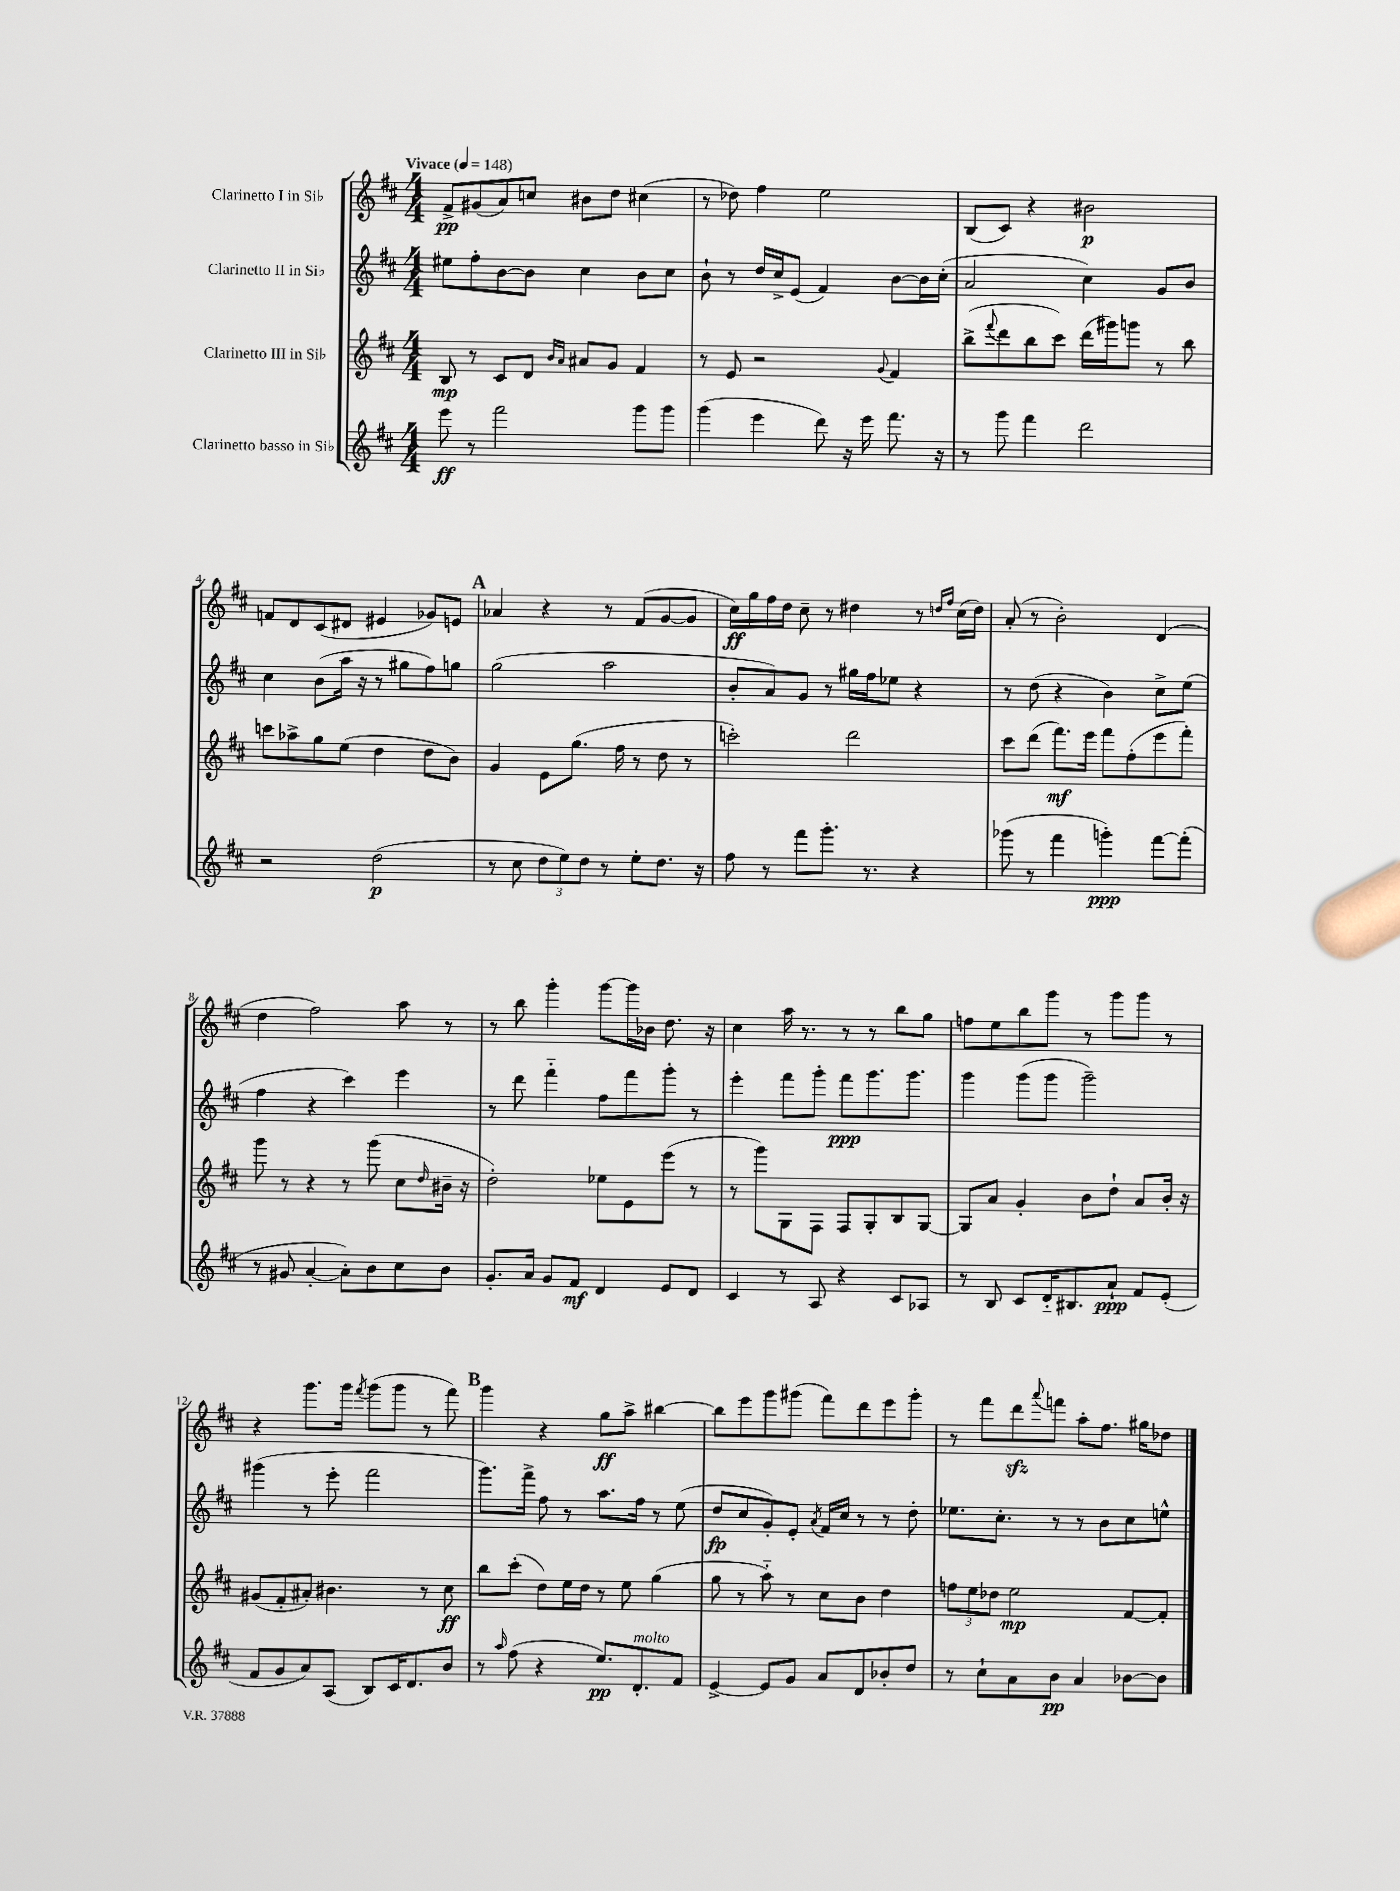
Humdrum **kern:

**kern	**kern	**kern	**kern
*staff4	*staff3	*staff2	*staff1
*clefG2	*clefG2	*clefG2	*clefG2
*k[f#c#]	*k[f#c#]	*k[f#c#]	*k[f#c#]
*M4/4	*M4/4	*M4/4	*M4/4
*MM148	*MM148	*MM148	*MM148
8eee\	8B/	8ee#\L	8f#^/L
8r	8r	8ff#'\	(8g#/
2fff#\	8c#/L	[8b\	8a/)
.	8d/J	8b\]J	8cc/J
.	16qqb/LL	.	.
.	16qqa/JJ	.	.
.	8a#/L	4cc#\	8b#\L
.	8g/J	.	8dd\J
8ggg\L	4f#/	8b\L	(4cc#\
8ggg\J	.	8cc#\J	.
=	=	=	=
(4ggg\	8r	8b`\	8r
.	8e/	8r	8dd-\)
4eee\	2r	16dd/LL	4ff#\
.	.	16cc#^/J	.
.	.	(8e/J	.
8ddd\)	.	4f#/)	2ee\
16r	.	.	.
16eee\	.	.	.
.	8qqg/	.	.
8.fff#\	4f#/	[8b\L	.
.	.	16b\]L	.
16r	.	(16cc#'\JJ	.
=	=	=	=
8r	(8bb^\L	2a/	(8B/L
.	8qqfff#/	.	.
8ggg\	8ddd\	.	8c#/J)
4fff#\	8bb\	.	4r
.	8ccc#\J)	.	.
2ddd\	(16ddd\LL	4cc#\)	2b#\
.	16ggg#\J)	.	.
.	8ggg\J	.	.
.	8r	8g/L	.
.	8bb\	8b/J	.
=	=	=	=
2r	8ccc\L	4cc#\	8f/L
.	8aa-^\	.	8d/
.	8gg\	(8b\L	(8c#/
.	(8ee\J	16aa\Jk	8d#/J
.	.	16r	.
(2dd\	4dd\	8r	4e#/
.	.	8gg#\L	.
.	8dd\L	8ff#\)	8g-/L)
.	8b\J)	8gg\J	8e/J
=	=	=	=
8r	4g/	(2gg\	4a-/
8cc#\	.	.	.
12dd\L	8e\L	.	4r
12ee\)	.	.	.
.	(8.gg\J	.	.
12dd\J	.	.	.
8r	.	2aa\	8r
.	16ff#\	.	.
8ee'\L	8r	.	(8f#/L
8.dd\J	8dd\	.	[8g/
.	8r	.	8g/]J
16r	.	.	.
=	=	=	=
8ff#\	2ccc'\)	8b'/L	16cc#\LL)
.	.	.	16gg\
8r	.	8a/)	16ff#\
.	.	.	16dd\JJ
8fff#\L	.	8g/J	8cc#~\
8.ggg'\J	.	8r	8r
.	2ddd\	16gg#\LL	4dd#\
8.r	.	16ff#\J	.
.	.	8ee-\J	.
4r	.	4r	8r
.	.	.	16qqdd/LL
.	.	.	16qqff#/JJ
.	.	.	(16cc#\LL
.	.	.	16dd\JJ)
=	=	=	=
(8ggg-\	8ccc#\L	8r	(8a'/
8r	(8ddd\J	(8dd\	8r
4fff#\	8.fff#\L)	4r	2b'\)
.	16eee\Jk	.	.
4ggg'\)	8fff#\L	4b\)	.
.	(8ff#'\	.	.
[8fff#\L	8eee\	8cc#^\L	(4d/
(8fff#'\]J	8fff#'\J)	(8ee\J	.
=	=	=	=
8r	8ggg\	4ff#\	4dd\
8g#/	8r	.	.
[4a'/	4r	4r	2ff#\)
8a'\]L)	8r	4ccc#\)	.
8b\	(8ggg\	.	.
8cc#\	8cc#\L	4eee\	8aa\
.	16qqdd/	.	.
8b\J	16b#~\Jk	.	8r
.	16r	.	.
=	=	=	=
8.g'/L	2dd'\)	8r	8r
.	.	8ddd\	8bb\
16a/Jk	.	.	.
8g/L	.	4fff#'~\	4ggg'\
8f#/J	.	.	.
4d/	8ee-\L	8ff#\L	[8ggg\L
.	8e\	8fff#\	16ggg\]L
.	.	.	16b-\JJ
8e/L	(8eee\J	8ggg'\J	8.dd\
8d/J	8r	8r	.
.	.	.	16r
=	=	=	=
4c#/	8r	4eee'\	4cc#\
.	8ggg\L)	.	.
8r	8G\	8fff#\L	16aa\
.	.	.	8.r
8A/	8F#\J	8ggg'\J	.
4r	8F#/L	8fff#\L	8r
.	8G'/	8.ggg\	8r
8c#/L	8B/	.	8bb\L
.	.	8.ggg\J	.
8A-/J	[8G/J	.	8gg\J
=	=	=	=
8r	8G/]L	4ggg\	8ff\L
8B/	8a/J	.	8ee\
8c#/L	4g'/	(8ggg\L	8bb\
16d'~/K	.	8ggg\J	8ggg\J
8.B#/	.	.	.
.	8b\L	2ggg~\)	8r
8a`/J	8dd`\J	.	8ggg\L
8f#/L	8a/L	.	8ggg\J
(8e'/J	16b'/Jk	.	8r
.	16r	.	.
=	=	=	=
8f#/L	(8g#/L	(4ggg#\	4r
8g/	8f#'/	.	.
8a/)	8a#'/J)	8r	8.ggg\L
(8A/J	4.b#\	8eee'\	.
.	.	.	16ggg\Jk
.	.	.	8qfff#/
8B/L)	.	2fff#\	(8ggg\L
16c#/K	.	.	8ggg\J
8.d/	.	.	.
.	8r	.	8r
8b/J	8cc#\	.	8fff#\)
=	=	=	=
8r	8bb\L	8.ggg\L)	4ggg\
16qqaa/	.	.	.
(8ff#\	(8ccc#'\J	.	.
.	.	16fff#^\Jk	.
4r	8dd\L)	8ff#\	4r
.	16ee\L	8r	.
.	16dd\JJ	.	.
8.ee/L)	8r	8.aa\L	8gg\L
.	8ee\	.	8aa^\J
8.d'/	.	16ff#\Jk	.
.	(4gg\	8r	[4bb#\
8f#/J	.	(8ee\	.
=	=	=	=
[4e^/	8gg\	8dd/L	8bb#\]L
.	8r	8cc#/	8eee\
8e/]L	8aa'~\)	8g'/)	8ggg\
8g/J	8r	8e'/J	(8ggg#\J
.	.	8qa/	.
8a/L	8cc#\L	16f#/LL	8fff#\L)
.	.	16cc#/JJ	.
8d/	8b\J	8r	8ddd\
8b-'/	4dd\	8r	8eee\
8dd/J	.	8dd'\	8ggg#'\J
=	=	=	=
8r	12ff\L	8.ee-\L	8r
.	12ee\	.	.
8cc#`\L	.	.	8fff#\L
.	12dd-\J	.	.
.	.	8.cc#'\J	.
8a\	2ee\	.	8ddd\
.	.	.	8qqaaa/
8b\J	.	8r	8fff\J
4a/	.	8r	8aa'\L
.	.	8b\L	8.ff#\J
[8b-\L	[8f#/L	8cc#\	.
.	.	.	16gg#\LK
8b-\]J	8f#'/]J	8ee^^\J	8dd-\J
==	==	==	==
*-	*-	*-	*-
